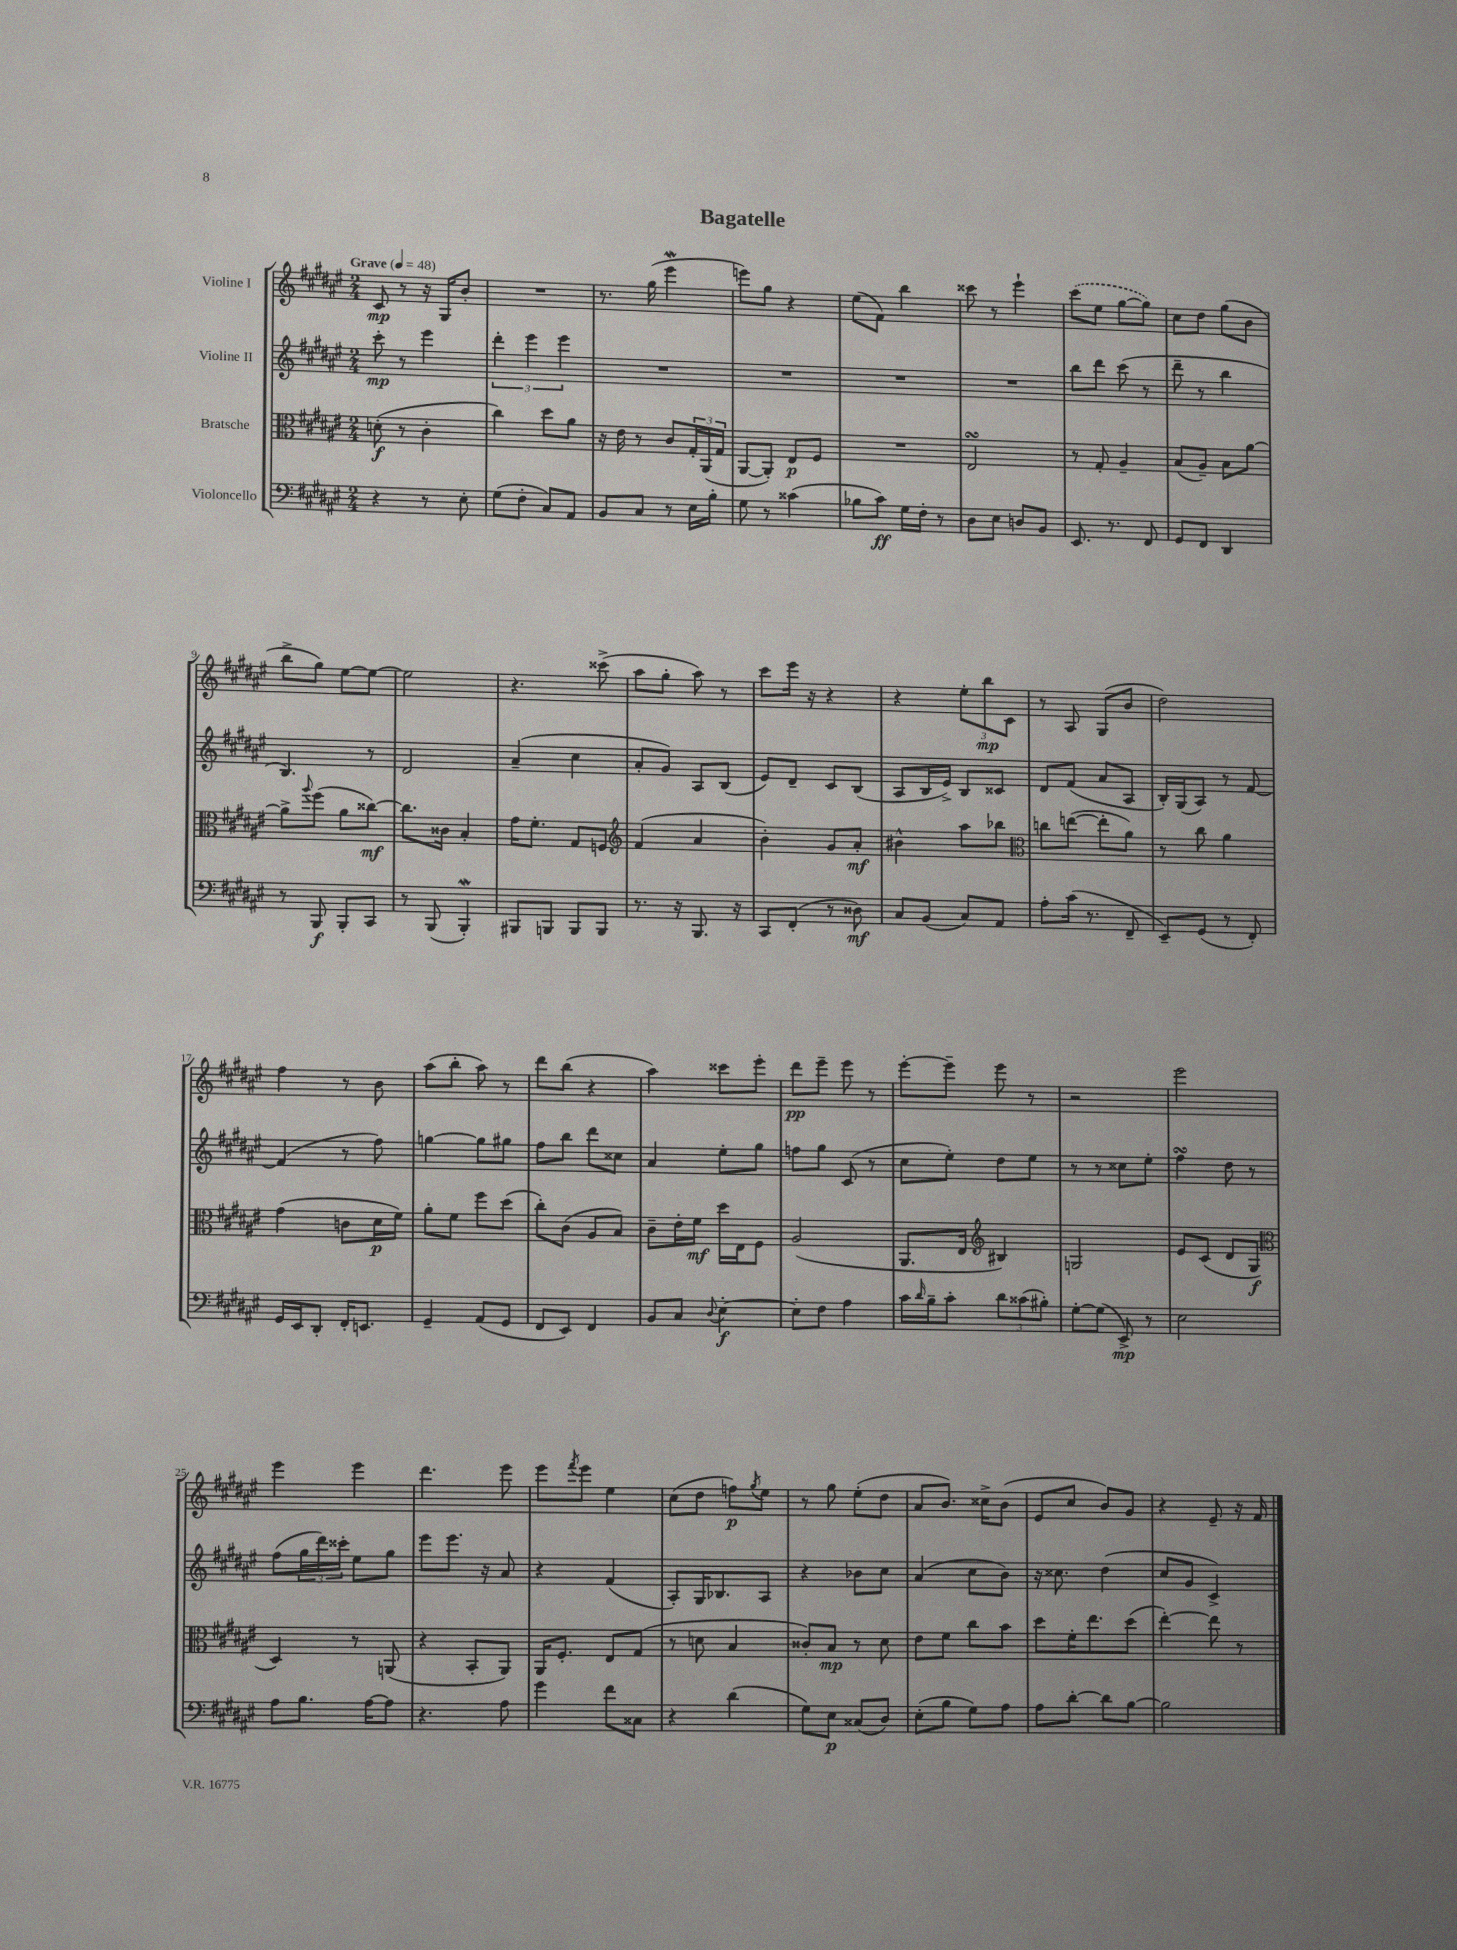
\header { title = "Bagatelle" }
<<
\new StaffGroup <<
\new Staff = "s0" \with { instrumentName = "Violine I" } {
    \clef treble \key fis \major \numericTimeSignature \time 2/4 \tempo "Grave" 4 = 48
    cis'8\mp r8 r16 gis16 b'8-. |
    R2 |
    r8. gis''16( eis'''4\mordent |
    e'''8) gis''8 r4 |
    eis''8( fis'8) b''4 |
    cisis'''8 r8 eis'''4-! |
    \once \slurDashed cis'''8( eis''8 gis''8~ gis''8) |
    cis''8 dis''8 gis''8( b'8 |
    b''8-> gis''8) eis''8~ eis''8~ |
    eis''2 |
    r4. cisis'''8->( |
    ais''8 gis''8-. ais''8) r8 |
    cis'''8 eis'''16 r16 r4 |
    r4 \tuplet 3/2 { eis''8-. b''8\mp cis'8 } |
    r8 ais8 gis8( b'8 |
    dis''2) |
    fis''4 r8 b'8 |
    ais''8( b''8-. ais''8) r8 |
    dis'''8 b''8( r4 |
    ais''4) cisis'''8 eis'''8-. |
    dis'''8\pp eis'''8-- eis'''8 r8 |
    eis'''8~-. eis'''8-- eis'''8 r8 |
    r2 |
    eis'''2 |
    eis'''4 eis'''4 |
    dis'''4. eis'''8 |
    eis'''8 \acciaccatura { fis'''8 } eis'''8 eis''4 |
    cis''8( dis''8 f''8\p) \acciaccatura { gis''8 } eis''8 |
    r8 gis''8 eis''8-.( dis''8 |
    ais'8 b'8.) cisis''16-> b'8( |
    eis'8 cis''8 b'8) gis'8 |
    r4 eis'8-- r16 fis'16 \bar "|." |
}
\new Staff = "s1" \with { instrumentName = "Violine II" } {
    \clef treble \key fis \major \numericTimeSignature \time 2/4
    cis'''8-.\mp r8 eis'''4 |
    \tuplet 3/2 { dis'''4-. eis'''4 eis'''4 } |
    R2 |
    R2 |
    R2 |
    R2 |
    b''8 dis'''8 cis'''8( r8 |
    dis'''8-- r8 b''4 |
    b4.) r8 |
    dis'2 |
    ais'4--( cis''4 |
    ais'8-. gis'8) ais8 b8( |
    eis'8) dis'8-- cis'8 b8( |
    ais8 b16 eis'16->) b8 cisis'8 |
    dis'8 fis'8( ais'8 ais8 |
    b16-.) gis16( ais8) r8 fis'8~ |
    fis'4( r8 fis''8) |
    g''4~ g''8 gis''8 |
    fis''8 b''8 dis'''8 cisis''8 |
    ais'4 eis''8-. gis''8 |
    f''8 gis''8 cis'8( r8 |
    cis''8 eis''8-.) dis''8 eis''8 |
    r8 r8 cisis''8 eis''8-. |
    fis''4\turn dis''8 r8 |
    fis''8( \tuplet 3/2 { gis''16 dis'''16) cisis'''16-. } eis''8 gis''8 |
    eis'''8 eis'''8. r16 ais'8 |
    r4 fis'4( |
    ais8-.) gis16 bes8. ais8 |
    r4 bes'8 cis''8 |
    ais'4( cis''8 b'8) |
    r16 cisis''8. dis''4( |
    cis''8 gis'8 cis'4->) \bar "|." |
}
\new Staff = "s2" \with { instrumentName = "Bratsche" } {
    \clef alto \key fis \major \numericTimeSignature \time 2/4
    d'8-.\f( r8 cis'4-. |
    cis''4) dis''8 ais'8 |
    r16 eis'16 r8 cis'8 \tuplet 3/2 { gis16-. ais,16( gis16 } |
    ais,8~ ais,8-.) eis8\p fis8 |
    R2 |
    eis2\turn |
    r8 gis8-. ais4-- |
    b8( ais8--) b8 ais'8~ |
    ais'8-> \appoggiatura { ais''8 } fis''8( ais'8 cisis''8~\mf) |
    cisis''8. cisis'16 b4-. |
    gis'16 fis'8.-. gis8 f8 |
    \clef treble fis'4( ais'4 |
    b'4-.) gis'8 ais'8-.\mf |
    bis'4-^ ais''8 bes''8 |
    \clef alto c''8 e''8~( e''8-. ais'8) |
    r8 cis''8 ais'4 |
    gis'4( c'8 dis'16\p fis'16) |
    ais'8-. fis'8 fis''8 dis''8( |
    cis''8-.) cis'8( ais8 b8) |
    cis'8-- eis'16-. fis'16\mf dis''16 eis16 fis8 |
    ais2( |
    ais,8. eis16 \clef treble bis4) |
    g2 |
    eis'8 cis'8( dis'8 gis8\f |
    \clef alto dis4) r8 a,8( |
    r4 b,8-. ais,8) |
    ais,16 fis8.-. eis8 gis8( |
    r8 d'8 b4 |
    cisis'8-.) b8\mp r8 dis'8 |
    eis'8 fis'8 cis''8 b'8 |
    dis''8 fis'16-. eis''8. dis''8( |
    eis''4~-.) eis''8 r8 \bar "|." |
}
\new Staff = "s3" \with { instrumentName = "Violoncello" } {
    \clef bass \key fis \major \numericTimeSignature \time 2/4
    r4 r8 eis8-. |
    gis8( fis8-. cis8) ais,8 |
    b,8 cis8 r8 eis16 b16-. |
    gis8 r8 cisis'4( |
    bes8 cis'8\ff) gis16 fis16-. r8 |
    dis8 eis8 d8 b,8 |
    eis,8. r8. fis,8 |
    gis,8 fis,8 dis,4 |
    r8 b,,8\f b,,8-. cis,8 |
    r8 b,,8( b,,4-.\mordent) |
    bis,,8 b,,8 b,,8 b,,8 |
    r8. r16 b,,8. r16 |
    cis,8 fis,8-.( r8 disis8\mf) |
    cis8 b,8( cis8) ais,8 |
    ais8-. cis'16( r8. fis,8-- |
    eis,8--) gis,8( r8 fis,8-.) |
    gis,16 eis,16 dis,8-. fis,16-. e,8. |
    gis,4-- ais,8( gis,8 |
    fis,8 eis,8) fis,4 |
    b,8 cis8 \appoggiatura { dis8 } eis4~-.\f |
    eis8-. fis8 ais4 |
    cis'16 \grace { dis'16 } b16-- cis'8-. \tuplet 3/2 { dis'8 cisis'8( bis8-.) } |
    gis8~-. gis8( eis,8->\mp) r8 |
    eis2 |
    ais8 b8. ais16~ ais8 |
    r4. ais8 |
    gis'4 fis'8 cisis8 |
    r4 dis'4( |
    gis8) eis8\p cisis8( dis8) |
    eis8-.( b8 gis8) ais8 |
    ais8 dis'8~-. dis'8 b8~ |
    b2 \bar "|." |
}
>>
>>
